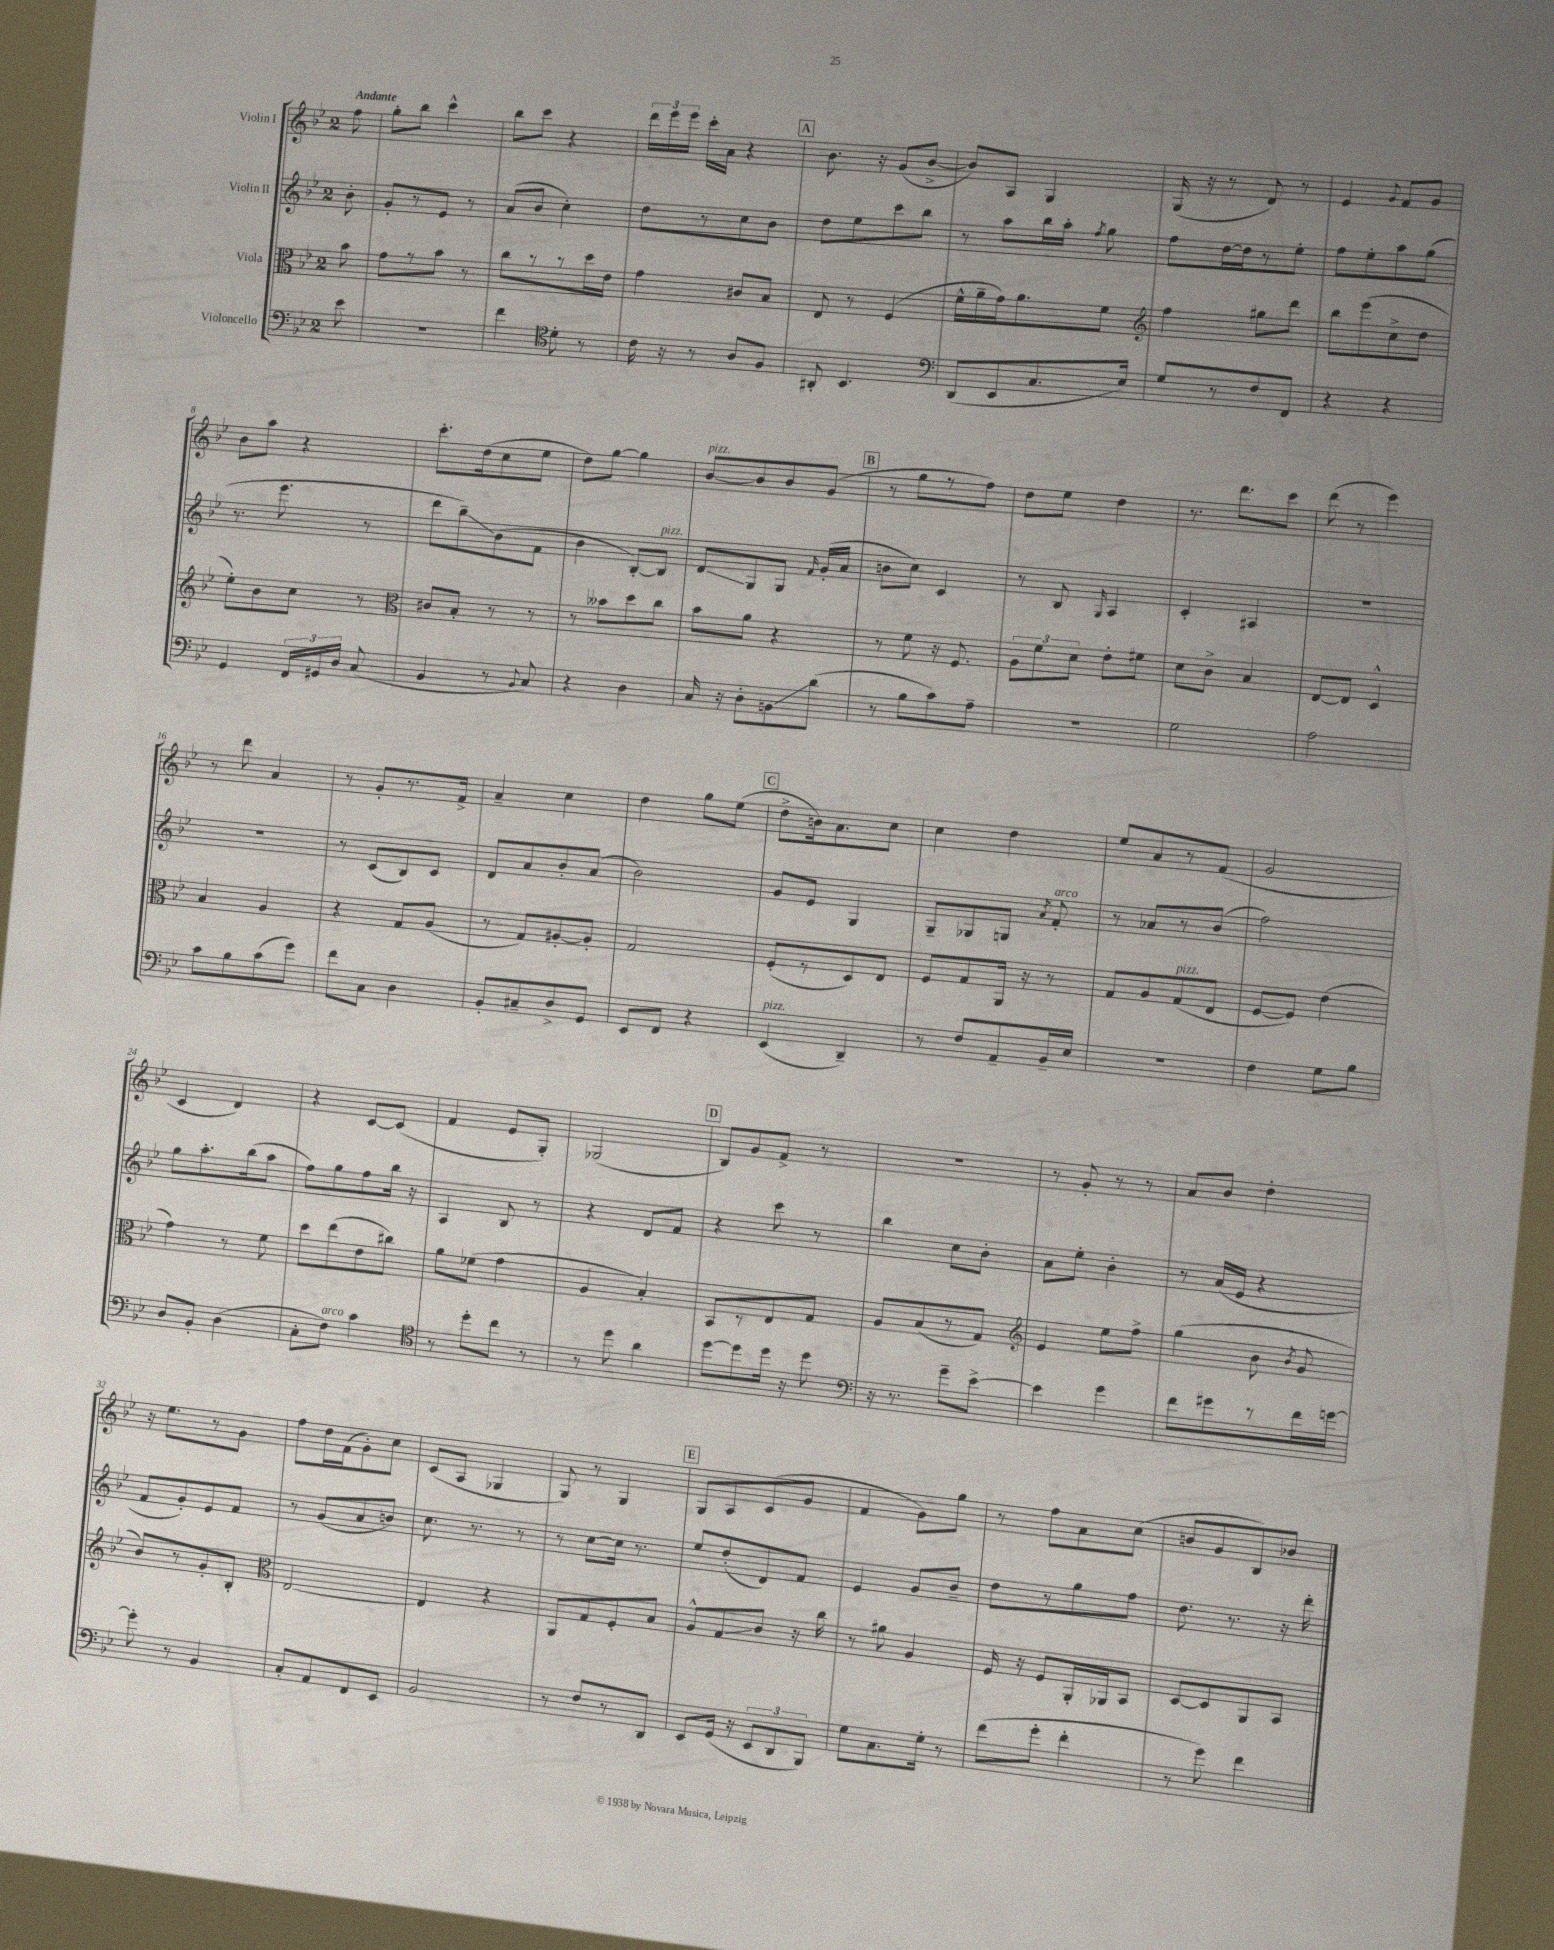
<<
\new StaffGroup <<
\new Staff = "s0" \with { instrumentName = "Violin I" } {
    \clef treble \key bes \major \once \override Staff.TimeSignature.style = #'single-digit \time 2/4 \partial 8 \tempo "Andante"
    \autoBeamOff f''8 |
    g''8[-. bes''8] c'''4-^ |
    bes''8[ c'''8] r4 |
    \tuplet 3/2 { d'''16[ ees'''16 ees'''16] } c'''16[-. a'16] r4 |
    \mark \markup { \box "A" } bes'8. r16 g'8[( bes'8]~-> |
    bes'8[) a8] g4 |
    g16( r16 r8 d'8) r8 |
    ees'4 \appoggiatura { g'8 } f'8[ g'8] |
    bes'8[ a''8] r4 |
    c'''8.[-. d''16( c''8 ees''8] |
    d''8[) g''8]~ g''4 |
    bes'8[~^\markup { \italic "pizz." } bes'8 bes'8 g'8]( |
    \mark \markup { \box "B" } r8 g''8[ r8 f''8]) |
    d''8[ ees''8] d''4 |
    r8. d'''8.[ c'''8] |
    d'''8( r8 ees'''4) |
    r8 d'''8 a'4 |
    r8 g'8[-. r8. f'16]-> |
    a'4-- c''4 |
    d''4 g''8[ ees''8]( |
    \mark \markup { \box "C" } d''8[-> b'16) a'8. c''8] |
    c''4 d''4 |
    ees''8[ a'8 r8 f'8]( |
    g'2 |
    c'4 d'4) |
    r4 c'8[~ c'8]( |
    f'4 ees'8[ g8]-.) |
    ges2( |
    \mark \markup { \box "D" } bes8[) g'8 f'8]-> r8 |
    r2 |
    r8 g'8-. r8 r8 |
    a'8[ bes'8] d''4-. |
    r16 ees''8.[ r8 g'8] |
    f''8[ d''16 f'16( g'8-.) c''8] |
    c'8[( a8] ges4 |
    g8) r8 g4 |
    \mark \markup { \box "E" } g8[ a8 c'8( g'8] |
    f'4 g'8[) g''8] |
    r8 f''8[ a'8 c''8]( |
    b'8[ g'8 bes8) bes'8] \bar "|." |
}
\new Staff = "s1" \with { instrumentName = "Violin II" } {
    \clef treble \key bes \major \once \override Staff.TimeSignature.style = #'single-digit \time 2/4 \partial 8
    \autoBeamOff bes'8-. |
    g'8[-. r8 ees'8] r8 |
    a'8[( bes'8] c''4-.) |
    d''8[ r8 c''8 bes'8] |
    \mark \markup { \box "A" } d''8[ ees''8 c'''8 bes''8] |
    r8 a''8[ bes''16 a''16]-. \acciaccatura { f''8 } g''8 |
    f''8[ d''16~ d''16 r8 ees''8]-. |
    f''8[ ees''8-. a''8 g''8]( |
    r8. ees'''8. r8 |
    d'''8[ bes''8--\glissando) bes'8( f'8] |
    bes'4 bes8[~-.) bes8]^\markup { \italic "pizz." } |
    d'8[\glissando g8 g8] \grace { f'16 } g'16[-.( a'16] |
    \mark \markup { \box "B" } b'8[ c''8]) c'4 |
    r8 bes8 \grace { g16 } a4 |
    c'4-. ais4 |
    R2 |
    R2 |
    r8 c'8[( bes8) c'8] |
    d'8[ a'8 bes'8-. a'8]( |
    bes'2) |
    \mark \markup { \box "C" } g'8[ ees'8] g4 |
    g8[-- ges8 g8] \acciaccatura { a'8 } f'8-.^\markup { \italic "arco" } |
    r8 aes'8[ r8 bes'8]( |
    f''2) |
    g''8[ a''8.-. bes''16( a''8] |
    f''8[) g''8 f''8 bes''16] r16 |
    a4 bes8 r8 |
    r4 d'8[ f'8] |
    \mark \markup { \box "D" } r4 c'''8 r8 |
    bes''4 c''8[ bes'8]-. |
    a'8[ ees''8]-. bes'4-. |
    r8 a'16[( ees'16] r4 |
    f'8[ g'8-.) ees'8 f'8] |
    r8 g'8[( a'8 b'8]) |
    c''8. r8. r8 |
    r8 c''8[~ c''16] r8. |
    \mark \markup { \box "E" } ees''8[ d''8-.( d'8) f'8] |
    ees'4 g'8[ bes'8]-- |
    d''8[ r8 g''8 f''8] |
    d''8. r8. r16 d'''16-. \bar "|." |
}
\new Staff = "s2" \with { instrumentName = "Viola" } {
    \clef alto \key bes \major \once \override Staff.TimeSignature.style = #'single-digit \time 2/4 \partial 8
    \autoBeamOff bes'8 |
    g'8[ r8 bes'8] r8 |
    c''8[ r8 r8 d''16 ees'16] |
    g'4 cis'8[ bes8] |
    \mark \markup { \box "A" } ees8 r8 f4( |
    f'16[-^ a'16-- g'16) a'8. f'8] |
    \clef treble f''4 gis''8[ d'''8] |
    bes''8[ ees'''8( c''8-> d''8] |
    ees''8[-.) bes'8 c''8] r8 |
    \clef alto cis'8[ bes8]-. r8 r8 |
    r8 beses'8[ d''8 c''8] |
    bes'8[ a'8] r4 |
    \mark \markup { \box "B" } r8 f'8 r16 f8. |
    \tuplet 3/2 { a8[ f'8 d'8] } ees'8[-. fis'8] |
    d'8[ c'8]-> bes4 |
    ees8[~ ees8] d4-^ |
    bes4 a4 |
    r4 g8[ a8]( |
    r8 g8[) ais8~-. ais8]-. |
    g2 |
    \mark \markup { \box "C" } f8[-.( r8 d8) ees8] |
    f8[ g8 a,16] r16 r8 |
    g8[ a8 g8^\markup { \italic "pizz." }( ees8] |
    f8[~ f8]) ees'4( |
    g'4) r8 f'8 |
    d''8[ ees''8( ees'8 cis''8]) |
    a'8[ fes'8]( g'4 |
    a4 bes4-.) |
    \mark \markup { \box "D" } bes,8[ r8 ees8 g8] |
    a8[ bes8( r8 g8]) |
    \clef treble ees'4 ees''8[ f''8]-> |
    g''4( bes'8 \acciaccatura { bes'8 } g'8 |
    bes'8[) r8 g'8-. bes8]-. |
    \clef alto ees2~ |
    ees4 r4 |
    a,8[ g8 f8-. bes8] |
    \mark \markup { \box "E" } a8[-^ g8\glissando c'8] r16 c''16 |
    r8 ais'8 a4 |
    f16 r16 f8[ a,16-. aes,16 bes,8] |
    d8[~ d8 a,8 bes,8] \bar "|." |
}
\new Staff = "s3" \with { instrumentName = "Violoncello" } {
    \clef bass \key bes \major \once \override Staff.TimeSignature.style = #'single-digit \time 2/4 \partial 8
    \autoBeamOff ees'8 |
    R2 |
    f'4 \clef tenor d'8-. r8 |
    c'16 r16 r8 a8[ f8] |
    \mark \markup { \box "A" } ais,8-. bes,4. |
    \clef bass d,8[( ees,8 c8. ees16]) |
    g8[ r8 f8 f,8] |
    r4 r4 |
    g,4 \tuplet 3/2 { f,16[ gis,16 d16] } c8( |
    bes,4 r8 \appoggiatura { bes,8 } c8) |
    r4 d4 |
    c16 r16 d8[-. b,8\glissando d'8]( |
    \mark \markup { \box "B" } r8 bes8[ c'8) a8]-- |
    r2 |
    g2 |
    a2 |
    c'8[ bes8 c'8( g'8]) |
    f'8[ c8] d4 |
    bes,8[-. cis8-- d8-> g,8] |
    ees,8[ f,8] r4 |
    \mark \markup { \box "C" } ees,4^\markup { \italic "pizz." }( d,4--) |
    r8 f8[ a,8-- bes,16-- ees16] |
    R2 |
    f4 g8[ bes8] |
    d8[ bes,8]-. d4( |
    c8[-. f8]^\markup { \italic "arco" }) c'4 |
    \clef tenor r8 d''8[-. c''8] r8 |
    r8 d''8 a'4 |
    \mark \markup { \box "D" } d''8[~ d''8 d''16] r16 d''8 |
    \clef bass r16 r8. g'8[-- ees'8]~-> |
    ees'4 g'4 |
    f'8[ gis'8 r8 f'16 g'16]~ |
    g'8-. r8 bes,4 |
    c8[-. a,8 f,8 ees,8] |
    bes,2 |
    r8 f8[ r8 d,8] |
    \mark \markup { \box "E" } ees,8[ g,16]( r16 \tuplet 3/2 { ees,8[ d,8 bes,,8]) } |
    g8[ c8. g16]-. r8 |
    f'8[( g'8]-. f'4-. |
    r8 g'8) f'4 \bar "|." |
}
>>
>>
